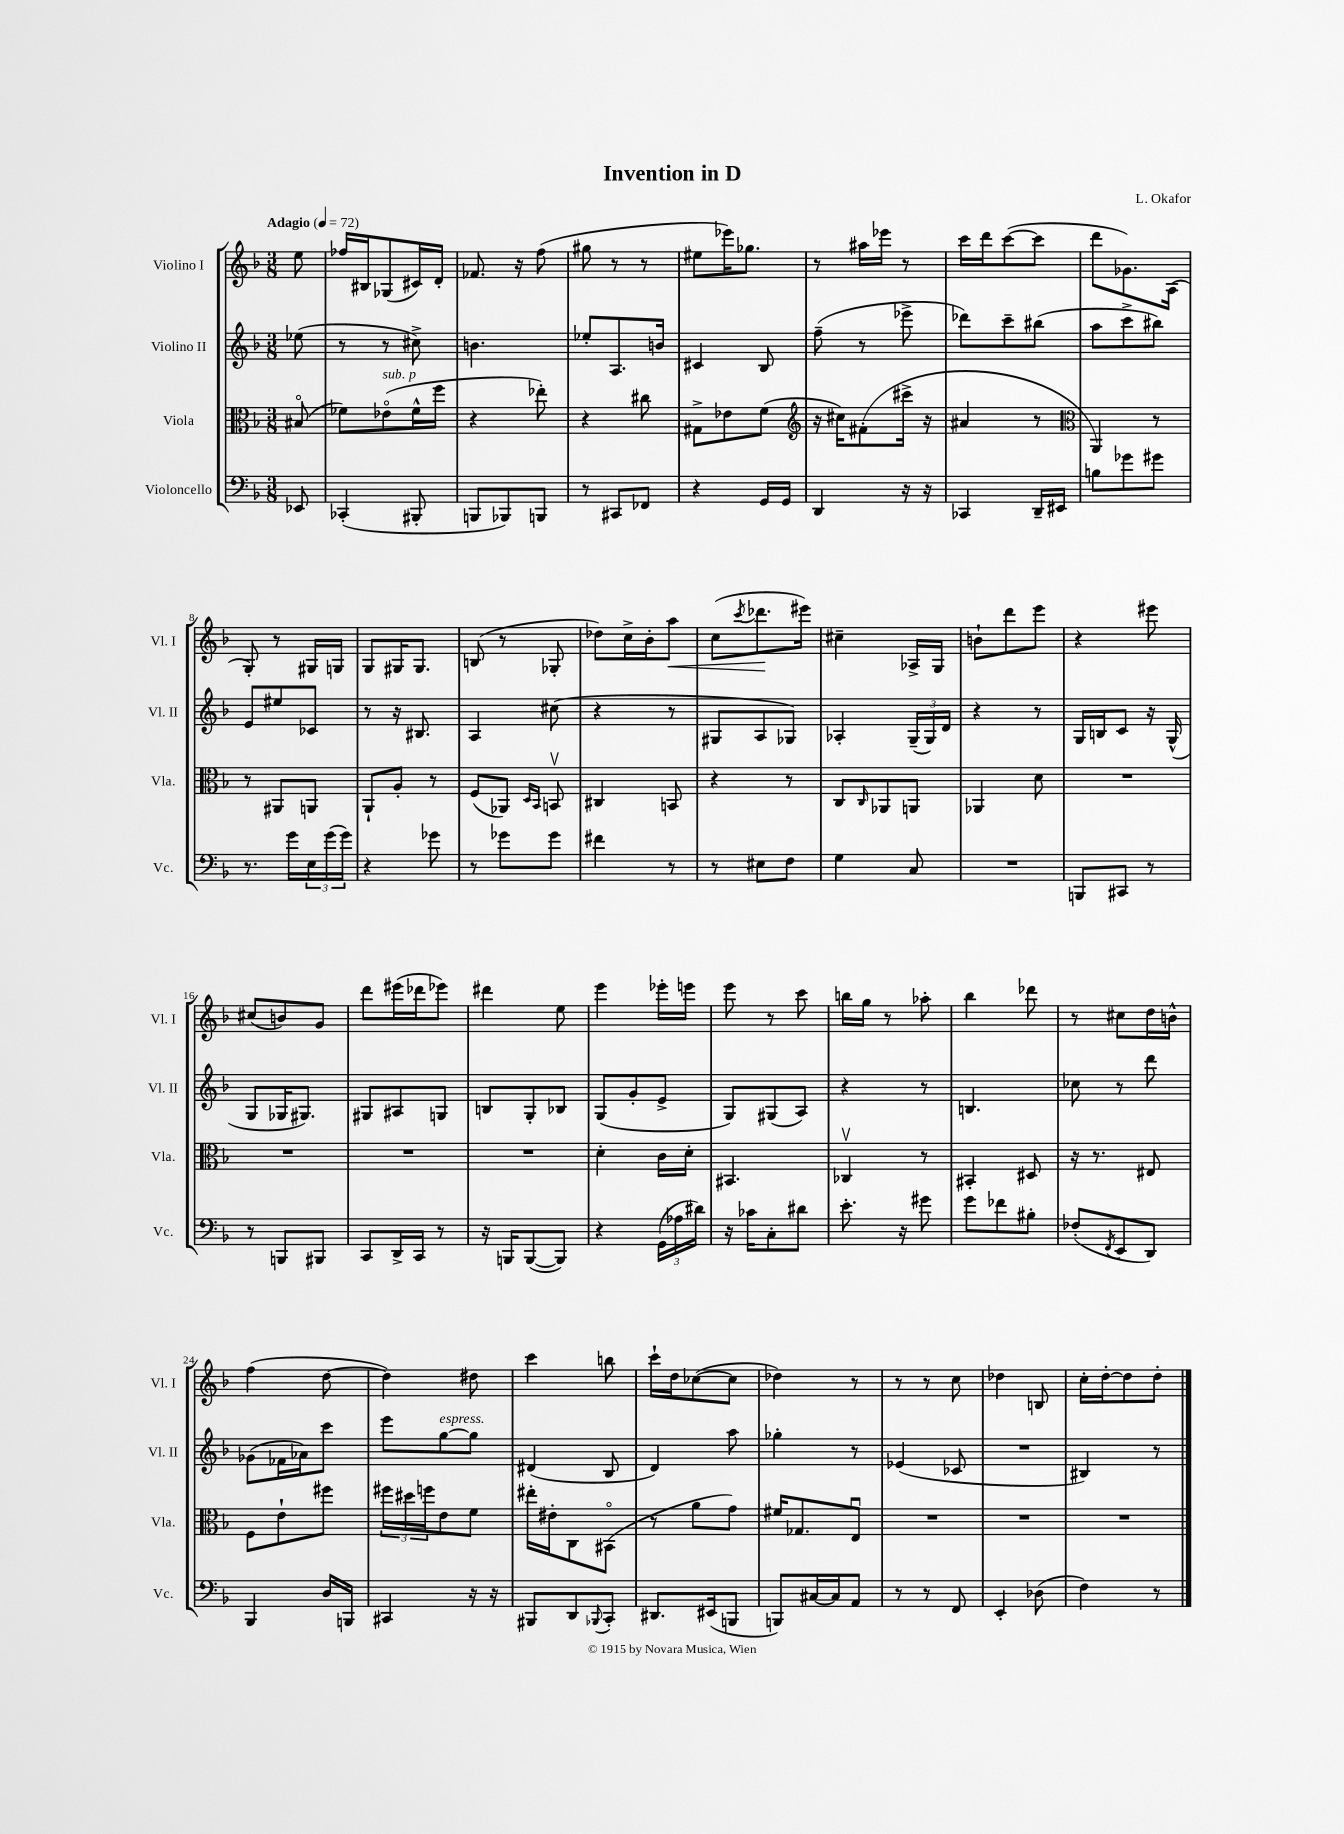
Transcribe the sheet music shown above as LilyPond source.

\header { title = "Invention in D" composer = "L. Okafor" }
<<
\new StaffGroup <<
\new Staff = "s0" \with { instrumentName = "Violino I" shortInstrumentName = "Vl. I" } {
    \clef treble \key f \major \numericTimeSignature \time 3/8 \partial 8 \tempo "Adagio" 4 = 72
    e''8 |
    fes''16 bis16 ges8( cis'16) d'16-. |
    fes'8. r16 f''8( |
    gis''8 r8 r8 |
    eis''8 ees'''16) ges''8. |
    r8 ais''16 ees'''16 r8 |
    c'''16 d'''16 c'''8~( c'''8 |
    d'''8 ges'8.) a16( |
    g8-.) r8 gis16 g16 |
    g8 gis16 gis8. |
    b8( r8 ges8-. |
    des''8) c''16-> bes'16-. a''8\< |
    c''8( \acciaccatura { c'''8 } des'''8.\! eis'''16) |
    cis''4-- aes16-> g16 |
    b'8-! d'''8 e'''8 |
    r4 eis'''8 |
    cis''8( b'8) g'8 |
    d'''8 eis'''16( des'''16 ees'''8) |
    dis'''4 e''8 |
    e'''4 ees'''16-. e'''16 |
    e'''8 r8 c'''8 |
    b''16 g''16 r8 aes''8-. |
    bes''4 des'''8 |
    r8 cis''8 d''16 b'16-^ |
    f''4( d''8~ |
    d''4) dis''8 |
    c'''4 b''8 |
    c'''16-! d''16 ces''8~( ces''8 |
    des''4) r8 |
    r8 r8 c''8 |
    des''4 b8 |
    c''16-. d''16~-. d''8 d''8-. \bar "|." |
}
\new Staff = "s1" \with { instrumentName = "Violino II" shortInstrumentName = "Vl. II" } {
    \clef treble \key f \major \numericTimeSignature \time 3/8 \partial 8
    ees''8( |
    r8 r8 cis''8->) |
    b'4. |
    ees''8-. a8. b'16 |
    cis'4 bes8 |
    f''8--( r8 ees'''8-> |
    des'''8) c'''8-- bis''8( |
    a''8 c'''8-> bis''8) |
    e'8 eis''8 ces'8 |
    r8 r16 bis8. |
    a4 cis''8( |
    r4 r8 |
    gis8 a8 ges8) |
    aes4-. \tuplet 3/2 { g16--( g16) d'16 } |
    r4 r8 |
    g16 b16 c'8 r16 g16-^( |
    g8 ges16 gis8.) |
    gis8 ais8 g8 |
    b8 g8-. bes8 |
    g8( g'8-. e'8-> |
    g8) gis8( a8) |
    r4 r8 |
    b4. |
    ces''8 r8 d'''8 |
    ges'8( fes'16 aes'16) c'''8 |
    e'''8 g''8~^\markup { \italic "espress." } g''8 |
    dis'4( bes8 |
    d'4) a''8 |
    ges''4-. r8 |
    ees'4( ces'8 |
    R4. |
    bis4) r8 \bar "|." |
}
\new Staff = "s2" \with { instrumentName = "Viola" shortInstrumentName = "Vla." } {
    \clef alto \key f \major \numericTimeSignature \time 3/8 \partial 8
    bis8\flageolet( |
    fes'8) ees'8\flageolet^\markup { \italic "sub. p" }( fes'16-^ f''16 |
    r4 ees''8-.) |
    r4 cis''8 |
    gis8-> ees'8 f'8( |
    \clef treble r16 cis''16) fis'8-.( cis'''16-> r16 |
    ais'4 r8 |
    \clef alto a,4) r8 |
    r8 ais,8 a,8 |
    a,8-! a8-. r8 |
    f8( aes,8) \grace { d16 bes,16 } b,8\upbow |
    cis4 b,8 |
    r4 r8 |
    c8 \grace { c16 } aes,8 a,8 |
    aes,4 d'8 |
    R4. |
    R4. |
    R4. |
    R4. |
    d'4-. c'16 d'16-. |
    bis,4. |
    ces4\upbow r8 |
    bis,4-. dis8 |
    r16 r8. eis8 |
    f8 e'8-! fis''8 |
    \tuplet 3/2 { fis''16 dis''16 f''16 } e'8 f'8 |
    eis''16-. eis'16-. c8 bis,8\flageolet( |
    r8 a'8 g'8) |
    fis'16 ges8. e8\downbow |
    R4. |
    R4. |
    R4. \bar "|." |
}
\new Staff = "s3" \with { instrumentName = "Violoncello" shortInstrumentName = "Vc." } {
    \clef bass \key f \major \numericTimeSignature \time 3/8 \partial 8
    ees,8 |
    ces,4-.( bis,,8-. |
    b,,8 bes,,8) b,,8 |
    r8 cis,8 fes,8 |
    r4 g,16 g,16 |
    d,4 r16 r16 |
    ces,4 d,16-- eis,16 |
    b8 ges'8 gis'8 |
    r8. g'16 \tuplet 3/2 { e16 g'16( g'16) } |
    r4 ges'8 |
    r8 ges'8 ges'8 |
    fis'4 r8 |
    r8 eis8 f8 |
    g4 c8 |
    R4. |
    b,,8 cis,8 r8 |
    r8 b,,8 bis,,8 |
    c,8 d,16-> c,16 r8 |
    r16 b,,16 b,,8~( b,,8) |
    r4 \tuplet 3/2 { g,16( aes16 dis'16) } |
    r16 ces'16 c8-. dis'8 |
    e'8.-. r16 gis'8 |
    g'8 fes'8 bis8-. |
    fes8-.( \acciaccatura { f,8 } e,8 d,8) |
    bes,,4 d16 b,,16 |
    cis,4 r16 r16 |
    bis,,8 d,8 \appoggiatura { bes,,8 } c,8-. |
    dis,8. eis,16( b,,8 |
    b,,8) cis16~ cis16 a,8 |
    r8 r8 f,8 |
    e,4-. des8( |
    f4) r8 \bar "|." |
}
>>
>>
